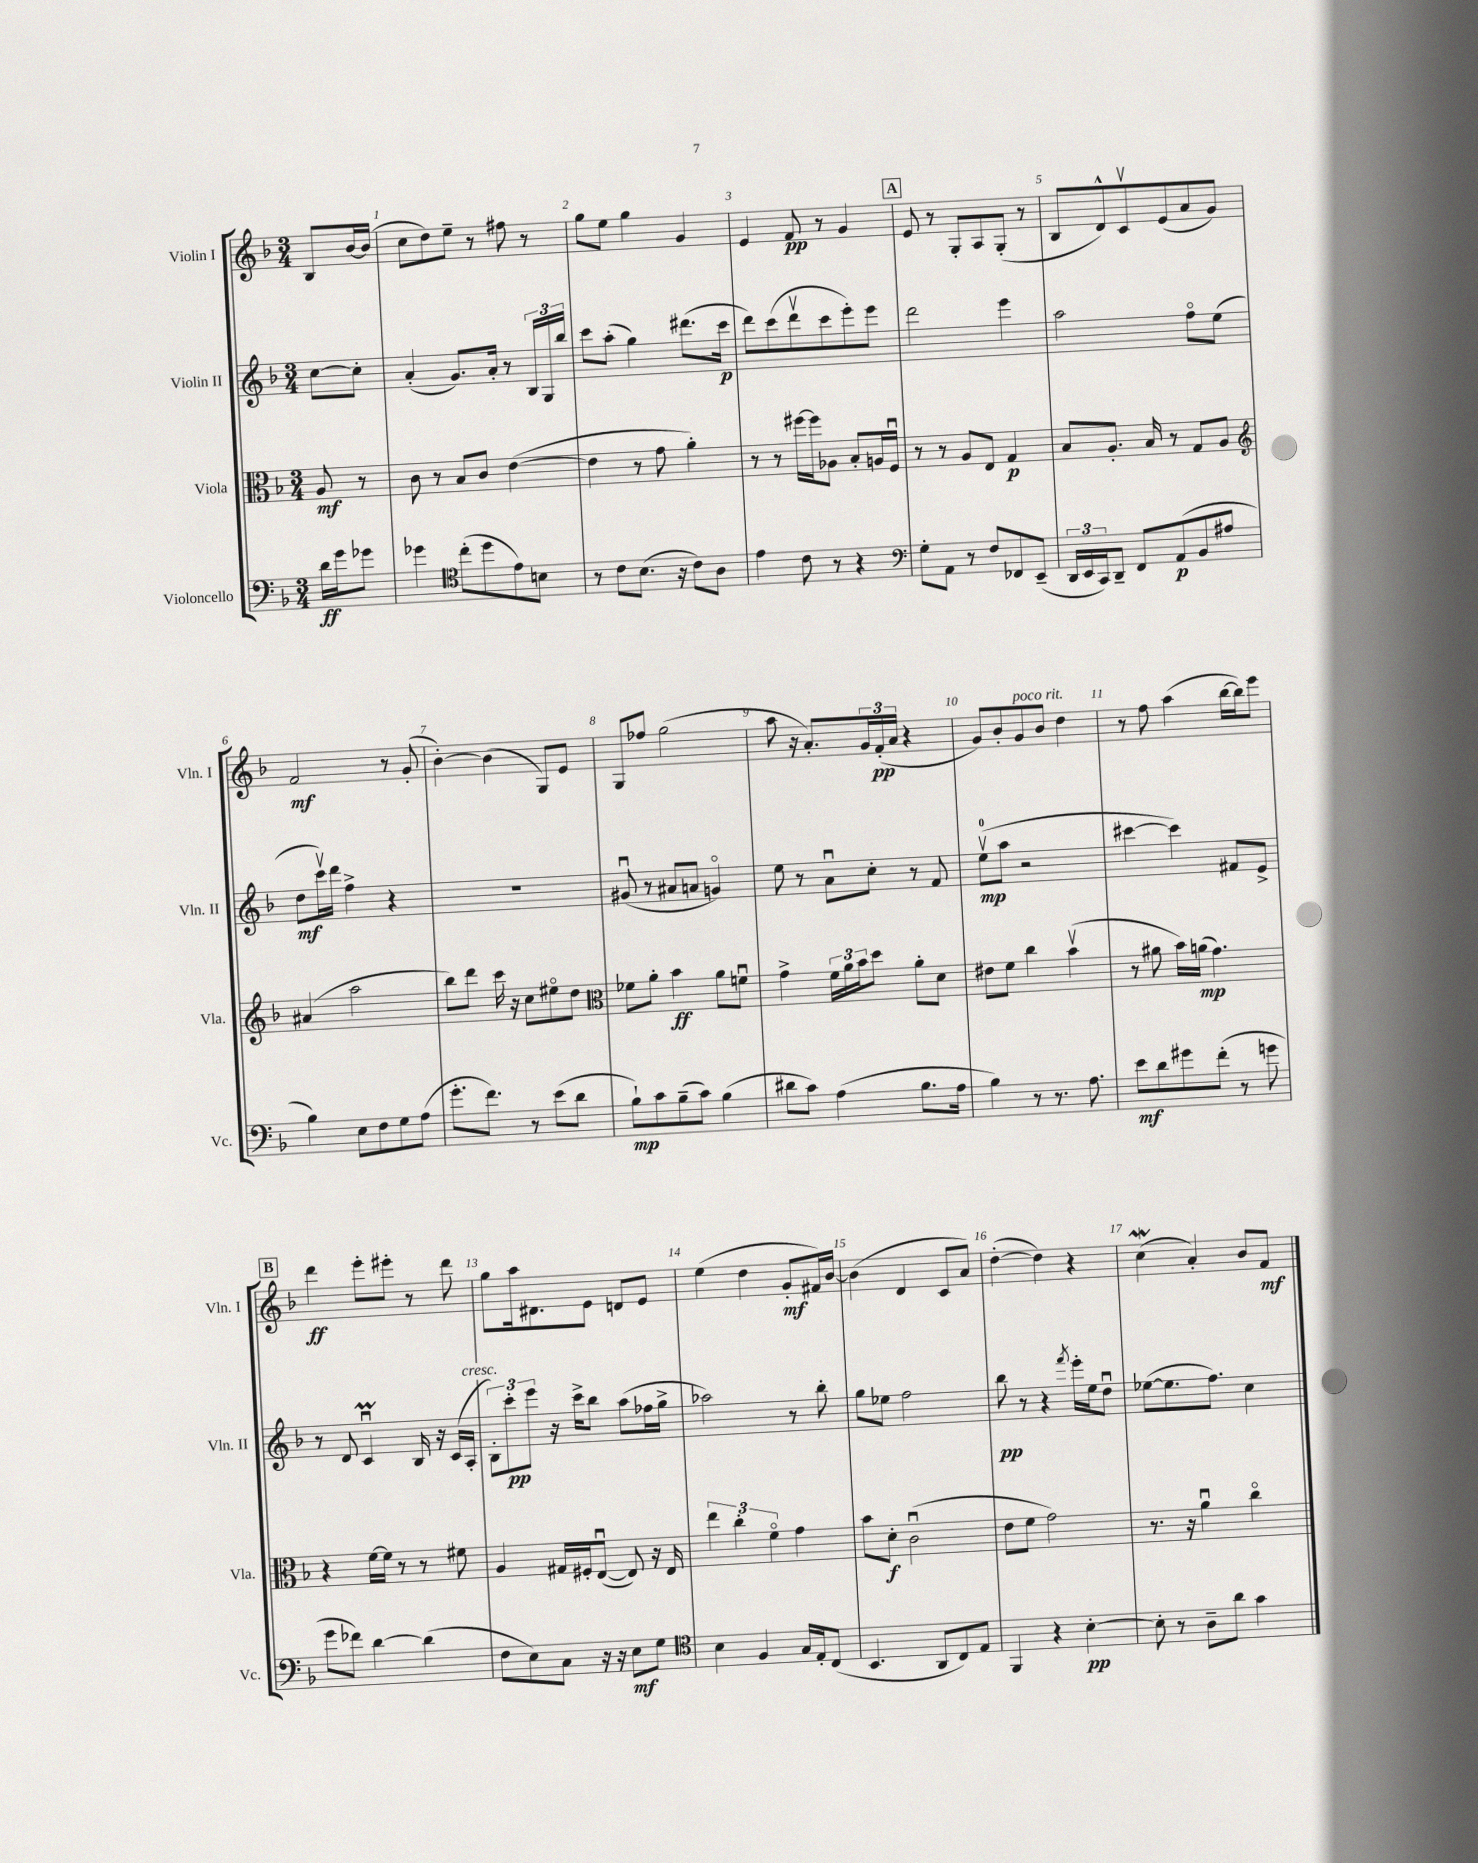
<<
\new StaffGroup <<
\new Staff = "s0" \with { instrumentName = "Violin I" shortInstrumentName = "Vln. I" } {
    \clef treble \key f \major \numericTimeSignature \time 3/4 \partial 4
    bes8 bes'16~ bes'16( |
    c''8 d''8) e''8-- r8 fis''8 r8 |
    g''8 e''8 g''4 g'4 |
    e'4 f'8\pp r8 g'4 |
    \mark \markup { \box "A" } e'8 r8 g8-. a8 g8-.( r8 |
    bes8 d'8-^) c'8\upbow e'8( a'8 g'8) |
    f'2\mf r8 g'8-.( |
    bes'4~-.) bes'4( g8) e'8 |
    g8 fes''8 g''2( |
    a''8 r16 a'8.-.) \tuplet 3/2 { g'16 f'16-.\pp( a'16 } r4 |
    g'8) bes'8-. g'8^\markup { \italic "poco rit." } bes'8 d''4 |
    r8 f''8 a''4( bes''16~ bes''16) e'''8 |
    \mark \markup { \box "B" } d'''4\ff e'''8-. eis'''8-. r8 d'''8 |
    g''8 a''16 dis'8. e'8 d'8 e'8 |
    e''4( d''4 g'8-.\mf fis'16) bes'16~ |
    bes'4( d'4 c'8 a'8) |
    d''4~-.( d''4) r4 |
    c''4\mordent( a'4-.) bes'8 f'8\mf \bar "|." |
}
\new Staff = "s1" \with { instrumentName = "Violin II" shortInstrumentName = "Vln. II" } {
    \clef treble \key f \major \numericTimeSignature \time 3/4 \partial 4
    c''8~ c''8-. |
    a'4-.( g'8.) a'16-. r8 \tuplet 3/2 { bes16 g16 bes''16 } |
    c'''8 a''8-.( g''4) dis'''8.( c'''16\p |
    d'''8) c'''8( d'''8\upbow c'''8 e'''8-.) e'''8 |
    \mark \markup { \box "A" } d'''2 e'''4 |
    a''2 f''8\flageolet e''8( |
    d''8\mf c'''16\upbow) d'''16 f''4-> r4 |
    R2. |
    gis'8\downbow( r8 ais'8 a'8 g'4\flageolet) |
    e''8 r8 a'8\downbow c''8-. r8 f'8 |
    e''8-0\upbow\mp( a''8 r2 |
    cis'''4~ cis'''4) fis'8 e'8-> |
    \mark \markup { \box "B" } r8 d'8 c'4\downbow\prall bes16 r16 c'16( a16-.^\markup { \italic "cresc." } |
    \tuplet 3/2 { bes8-.) c'''8-.\pp e'''8 } r16 c'''16-> bes''8 a''8( fes''16 g''16-> |
    aes''2) r8 bes''8-. |
    g''8 ees''8 f''2 |
    bes''8\pp r8 r4 \acciaccatura { f'''8 } e'''16-. e''16 d''8\downbow |
    ees''8~( ees''8. f''8.) c''4 \bar "|." |
}
\new Staff = "s2" \with { instrumentName = "Viola" shortInstrumentName = "Vla." } {
    \clef alto \key f \major \numericTimeSignature \time 3/4 \partial 4
    a8\mf r8 |
    c'8 r8 bes8 c'8 e'4~( |
    e'4 r8 g'8 a'4-.) |
    r8 r8 fis''16~ fis''16 aes8 bes8-. a16 f16\downbow |
    \mark \markup { \box "A" } r8 r8 a8 e8 g4\p |
    bes8 a8.-. bes16 r8 g8 a8 |
    \clef treble ais'4( a''2 |
    bes''8) d'''8 c'''16 r16 c''8 eis''8\flageolet d''8 |
    \clef alto fes'8 a'8-. bes'4\ff a'8 f'8\downbow |
    g'4-> \tuplet 3/2 { f'16 a'16 bes'16 } d''8 a'8-. d'8 |
    eis'8 f'8 c''4 bes'4\upbow( |
    r8 ais'8 bes'16) a'16\mp( g'4.) |
    \mark \markup { \box "B" } r4 f'16~ f'16 r8 r8 fis'8 |
    a4 gis16 fis16-. e8~\downbow( e8) r16 e16 |
    \tuplet 3/2 { e''4 c''4-. f'4\flageolet } g'4 |
    bes'8 d'8-.\f c'2\downbow( |
    e'8 f'8 g'2) |
    r8. r16 a'4\downbow c''4\flageolet \bar "|." |
}
\new Staff = "s3" \with { instrumentName = "Violoncello" shortInstrumentName = "Vc." } {
    \clef bass \key f \major \numericTimeSignature \time 3/4 \partial 4
    d'16\ff g'16 ges'8 |
    ges'4 \clef tenor c''8-.( d''8 e'8) b8 |
    r8 c'8 bes8.( r16 c'8) a8 |
    e'4 c'8 r8 r4 |
    \mark \markup { \box "A" } \clef bass g8-. a,8 r8 f8 fes,8 e,8--( |
    \tuplet 3/2 { d,16 e,16 c,16) } d,8-- f,8 a,8\p( bes,8 ais8 |
    bes4) e8 f8 g8 a8( |
    g'8.-. f'8.) r8 e'8( d'8 |
    bes8-!\mp) c'8 bes8--( c'8) bes4( |
    dis'8 c'8) a4( bes8. a16 |
    bes4) r8 r8. a8. |
    e'8\mf d'8 gis'8 f'8-.( r8 g'8 |
    \mark \markup { \box "B" } g'8 fes'8) d'4~ d'4( |
    f8 e8) c8 r16 r16 e8\mf g8 |
    \clef tenor bes4 f4 g16 e16-. c8( |
    bes,4. a,8 c8) e8 |
    f,4 r4 bes4~-.\pp |
    bes8-. r8 a8-- a'8 g'4 \bar "|." |
}
>>
>>
\layout { \context { \Score \override BarNumber.break-visibility = ##(#f #t #t) barNumberVisibility = #all-bar-numbers-visible } }
